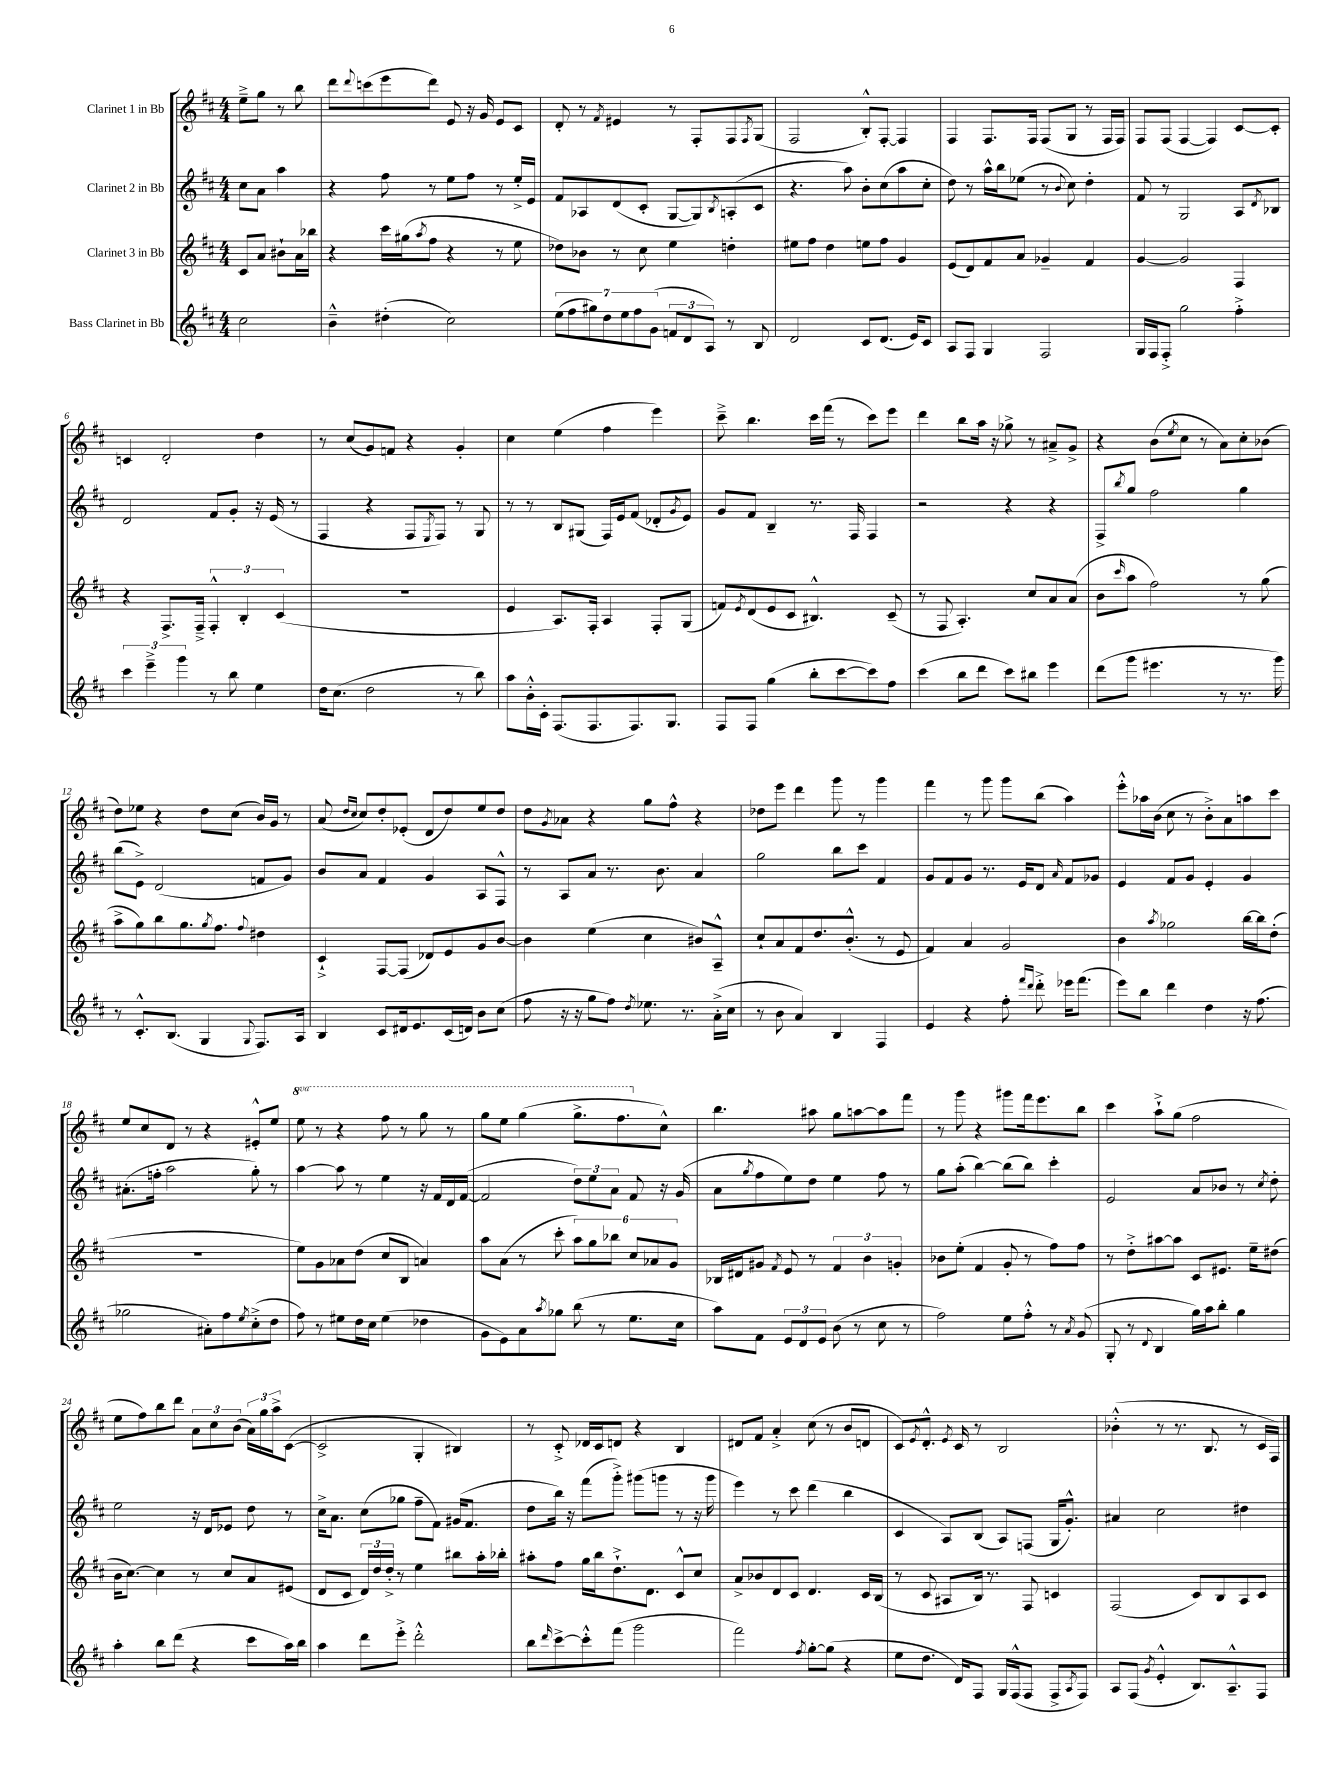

**kern	**kern	**kern	**kern
*staff4	*staff3	*staff2	*staff1
*clefG2	*clefG2	*clefG2	*clefG2
*k[f#c#]	*k[f#c#]	*k[f#c#]	*k[f#c#]
*M4/4	*M4/4	*M4/4	*M4/4
2cc#\	8c#/L	8cc#\L	8ee~^\L
.	8a/J	8a\J	8gg\J
.	8b#`\L	4aa\	8r
.	16a\L	.	8bb\
.	16bb-\JJ	.	.
=	=	=	=
4b~^^\	4r	4r	8ddd\L
.	.	.	8qqddd/
.	.	.	(8ccc\
(4dd#'\	16ccc#\LL	8ff#\	8eee\
.	(16gg#\J	.	.
.	8qaa/	.	.
.	8ff#\J	8r	8ddd\J)
2cc#\)	4r	8ee\L	8e/
.	.	8ff#\J	16r
.	.	.	16g/
.	8r	8r	8e/L
.	8ee\	16ee'^/LL	8c#/J
.	.	16e/JJ	.
=	=	=	=
(14ee\L	8dd-\L)	8f#/L	8d'/
14ff#\	.	.	.
.	8b-\J	8A-/	8r
14gg#\)	.	.	.
14dd\	.	.	.
.	.	.	8qf#/
.	8r	(8d/	4e#/
14ee\	.	.	.
14ff#\	.	.	.
.	8cc#\	8c#'/J	.
(14g\J	.	.	.
12f/L	4ee\	[8G/L	8r
12d/	.	.	.
.	.	8G/])	8F#'/L
12A/J)	.	.	.
.	.	8qB/	.
8r	4dd'\	(8A'/	8F#/
.	.	.	8qF#/
8B/	.	8c#/J	(8G/J
=	=	=	=
2d/	8ee#\L	4.r	2F#/
.	8ff#\J	.	.
.	4dd\	.	.
.	.	8aa\)	.
8c#/L	8ee\L	8b'\L	8B'^^/L)
(8.d/J	8ff#\J	(8cc#\	[8F#'/J
.	4g/	8aa\	4F#/]
16e/LK)	.	.	.
8c#/J	.	8cc#'\J	.
=	=	=	=
8A/L	(8e/L	8dd\)	4F#/
8F#/J	8d/)	8r	.
4G/	8f#/	16aa^^\LL	8.F#/L
.	.	16bb\J	.
.	8a/J	(8ee-\J	.
.	.	.	16F#/Jk
2F#/	4g-~/	8r	(8F#/L
.	.	8qqb/	.
.	.	8cc#\)	8G/J
.	4f#/	4dd'\	8r
.	.	.	16F#/LL
.	.	.	16F#/JJ)
=	=	=	=
16G/LL	[4g/	8f#/	8F#/L
16F#/J	.	.	.
8F#'^/J	.	8r	(8F#/J
2gg\	2g/]	2G/	[4F#/
.	.	.	4F#/])
4ff#'^\	4F#/	8A/L	[8c#/L
.	.	8qd/	.
.	.	8B-/J	8c#'/]J
=	=	=	=
6ccc#\	4r	2d/	4c/
6eee~^\	.	.	.
.	8.F#^/L	.	2d'/
6ggg\	.	.	.
.	16F#~^/Jk	.	.
8r	6F#'^^/	8f#/L	.
8bb\	.	8g'/J	.
.	6B'/	.	.
4ee\	.	16r	4dd\
.	.	(16e/	.
.	(6c#/	.	.
.	.	8r	.
=	=	=	=
16dd\LK	1r	4F#/	8r
(8.cc#\J	.	.	.
.	.	.	(8cc#/L
2dd\	.	4r	8g/)
.	.	.	8f/J
.	.	8F#/L	4r
.	.	8qE/	.
.	.	8F#/J)	.
8r	.	8r	4g'/
8bb\)	.	8G/	.
=	=	=	=
8aa\L	4e/	8r	4cc#\
16b'^^\L	.	8r	.
16c#'\JJ	.	.	.
(8.F#/L	8.A/L)	8B/L	(4ee\
.	.	(8G#/J	.
8.F#/	16F#'/Jk	.	.
.	4A/	16F#/LL)	4ff#\
.	.	16e/J	.
8.F#/)	.	(8f#/J	.
.	8F#'/L	8d-'/L	4eee\)
8.G/J	.	.	.
.	.	8qg/	.
.	(8G/J	8e/J)	.
=	=	=	=
8F#/L	8f/L)	8g/L	8ccc#~^\
.	8qe/	.	.
8F#/J	(8d/	8f#/J	4.bb\
(4gg\	8e/	4B~/	.
.	8c#/J	.	.
8bb'\L	4.B#^^/)	8.r	16ccc#\LL
.	.	.	(16fff#\JJ
[8ccc#\	.	.	8r
.	.	16F#/	.
8ccc#\])	.	4F#/	8ccc#\L)
8ff#\J	(8c#~/	.	8eee\J
=	=	=	=
(4ccc#\	8r	2r	4ddd\
.	8F#/	.	.
8bb\L	4.A'/)	.	8bb\L
8ddd\J	.	.	16aa\Jk
.	.	.	16r
8ccc#\L)	.	4r	8gg-^\
8bb#\J	8cc#/L	.	8r
4eee\	8a/	4r	8a#~^/L
.	(8a/J	.	8g^/J
=	=	=	=
(8ddd\L	8b\L	8F#^/L	4r
.	16qqccc#/	8qbb/	.
8ggg\J	8aa\J	8gg/J	.
4.eee#\	2ff#\)	2ff#\	(8b\L
.	.	.	8qee/
.	.	.	8cc#\J
.	.	.	8r
8r	.	.	8a\L)
8.r	8r	4gg\	8cc#'\
.	(8gg\	.	(8b-\J
16ggg\)	.	.	.
=	=	=	=
8r	8aa^\L	(8bb\L	8dd\L)
8.c#'^^/L	8gg\)	8e^\J)	8ee-\J
.	8bb\	(2d/	4r
(8.B/J	.	.	.
.	8.gg\	.	.
4G/	.	.	8dd\L
.	8qgg/	.	.
.	8.ff#\J	.	.
.	.	.	(8cc#\J
8qqG/	8qqff#/	.	.
8.F#/L)	4dd#\	8f/L	16b/LL)
.	.	.	16g/JJ
.	.	8g/J)	8r
16A/Jk	.	.	.
=	=	=	=
4B/	4c#`^/	8b/L	(8a/
.	.	.	16qqdd/LL
.	.	.	16qqcc#/JJ
.	.	8a/J	8cc#/L)
8c#/L	[8F#/L	4f#/	8dd'/
16d#/k	(8F#/]J	.	(8e-'/J
8.e/	.	.	.
.	8d-/L)	4g/	8d/L
(16c#/L	8e/	.	8dd/)
16d/JJ)	.	.	.
8b\L	8g/	8A/L	8ee/
(8cc#\J	[8b/J	8F#^^/J	8dd/J
=	=	=	=
8ff#\	4b\]	8r	8dd\L
.	.	.	8qg/
16r	.	8A/L	8a-\J
16r	.	.	.
8gg\L	(4ee\	8a/J	4r
8ff#\J)	.	8.r	.
8qdd/	.	.	.
8.ee-\	4cc#\	.	8gg\L
.	.	8.b\	.
.	.	.	8ff#^^\J
8.r	.	.	.
.	8b#/L)	4a/	4r
(16a'^\LL	8A~^^/J	.	.
16cc#\JJ	.	.	.
=	=	=	=
8r	8cc#`/L	2gg\	8dd-\L
8b\	8a/	.	8eee\J
4a/)	8f#/	.	4ddd\
.	8.dd/	.	.
4B/	.	8bb\L	8ggg\
.	(8.b'^^/J	.	.
.	.	8ccc#\J	8r
4F#/	8r	4f#/	4ggg\
.	8e/	.	.
=	=	=	=
4e/	4f#/)	8g/L	4fff#\
.	.	8f#/	.
4r	4a/	8g/J	8r
.	.	8.r	8ggg\
8ff#'\	2g/	.	8ggg\L
.	.	16e/LK	.
16qqfff#/LL	.	.	.
16qqddd/JJ	.	.	.
8ddd'^\	.	8d/J	(8bb\J
.	.	16qqa/	.
16eee-\LK	.	8f#/L	4aa\)
(8.fff#\J	.	.	.
.	.	8g-/J	.
=	=	=	=
8eee\L)	4b\	4e/	8eee'^^\L
8bb\J	.	.	16aa-\L
.	.	.	(16b\JJ
.	8qaa/	.	.
4ddd\	2gg-\	8f#/L	8cc#\
.	.	8g/J	8r
4dd\	.	4e'/	8b'^\L)
.	.	.	8a\
16r	[16bb\LL	4g/	8aa\
(8.ff#\	16bb\]J	.	.
.	(8dd'\J	.	8ccc#\J
=	=	=	=
2gg-\	1r	(8.a#'\L	8ee/L
.	.	.	8cc#/
.	.	16ff'\Jk	.
.	.	2aa\	8d/J
.	.	.	8r
8a#'\L)	.	.	4r
8ff#\	.	.	.
8qee/	.	.	.
(8cc#'^\	.	8gg'\)	8e#'^^/L
8dd\J	.	8r	8ee/J
=	=	=	=
8ff#\)	8ee\L)	[4aa\	8eee\
8r	8g\	.	8r
8ee#\L	8a-\	8aa\]	4r
16dd\L	(8dd\J	8r	.
16cc#\JJ	.	.	.
(4ee#\	8cc#/L	4ee\	8fff#\
.	8B/J	.	8r
4dd-\	4a/)	16r	8ggg\
.	.	16f#/LL	.
.	.	16d/	8r
.	.	([16f#/JJ	.
=	=	=	=
8g\L	8aa\L	2f#/]	8ggg\L
8e\)	(8a\J	.	8eee\J
8a\	8r	.	(4ggg\
8qaa/	.	.	.
8gg-\J	8ccc#'\	.	.
(8bb\	12aa\L)	12dd\L)	8.ggg^\L
.	12gg\	12ee\	.
8r	.	.	.
.	12bb-\J	12a\J	.
.	.	.	8.fff#\
8.ee\L	12cc#/L	8f#/	.
.	12a-/	.	.
.	.	16r	8cc#^^\J)
.	12g/J	.	.
16cc#\Jk	.	(16g/	.
=	=	=	=
8aa\L)	16B-/LL	8a\L	4.bb\
.	16d#/J	.	.
.	.	8qgg/	.
8f#\J	8g#/J	8ff#\	.
.	8qf#/	.	.
12e/L	8e/	8ee\)	.
12d/	.	.	.
.	8r	8dd\J	8aa#\
12e/J	.	.	.
(8b\	6f#/	4ee\	8gg\L
8r	.	.	[8aa\
.	6b\	.	.
8cc#\	.	8ff#\	8aa\]
.	6g'/	.	.
8r	.	8r	8fff#\J
=	=	=	=
2ff#\)	8b-\L	8gg\L	8r
.	(8ee'\J	(8aa'\J	8ggg\
.	4f#/	[4bb\)	4r
8ee\L	8g'/	(8bb\]L	8ggg#\L
8ff#'^^\J	8r	8bb\J)	16fff#\k
.	.	.	8.eee\
8r	8ff#\L)	4ccc#'\	.
8qa/	.	.	.
(8g/	8ff#\J	.	8bb\J
=	=	=	=
8G'/	8r	2e/	4ccc#\
8r	8dd'^\L	.	.
8qqd/	.	.	.
4B/	[8aa#\	.	8aa`^\L
.	8aa#\]J	.	(8gg\J
16gg\LL)	8c#/L	8a/L	2ff#\
16aa\J	.	.	.
8bb'\J	8.e#/J	8b-/J	.
4gg\	.	8r	.
.	16ee~\LK	.	.
.	.	8qcc#/	.
.	(8dd#\J	8dd'\	.
=	=	=	=
4aa'\	16b\LK	2ee\	8ee\L
.	[8.cc#\J)	.	.
.	.	.	8ff#\)
8bb\L	4cc#\]	.	8bb\
(8ddd\J	.	.	8ddd\J
4r	8r	16r	12a\L
.	.	16d/LK	.
.	.	.	12cc#\
.	8cc#/L	8e-/J	.
.	.	.	(12b\J
8ccc#\L	8a/	8dd\	24a\LL)
.	.	.	24gg\
.	.	.	24aa^\J
16aa\L)	(8e#/J	8r	([8c#\J
16bb\JJ	.	.	.
=	=	=	=
4aa\	8d/L	16cc#^\LK	2c#^/]
.	.	8.a\J	.
.	8c#/J	.	.
8ddd\L	24d/LL)	(8cc#\L	.
.	24dd/	.	.
.	24dd'^/JJ	.	.
8eee'^\J	8r	8gg-\J	.
2ddd'^^\	4ee\	8ff#~\L	4G'/
.	.	8f#\J)	.
.	8bb#\L	(16g#/LK	4B#/)
.	.	8.f#/J	.
.	16aa'\L	.	.
.	16bb-'\JJ	.	.
=	=	=	=
8bb\L	8aa#'\L	8dd\L	8r
16qqddd/	.	.	.
[8ccc#^\	8ff#\J	16bb\Jk)	8c#'^/
.	.	16r	.
8ccc#'^^\]	16gg\LL	(8fff#\L	16d-/LL
.	16bb\J	.	16c#/J
(8fff#\J	8.dd`^\	8ggg'^\J)	8d/J
2ggg\	.	(8ggg#\L	4r
.	8.d\J	.	.
.	.	8ggg\J	.
.	8c#^^/L	8r	4B/
.	8cc#/J	16r	.
.	.	16ggg\	.
=	=	=	=
2fff#\)	8a^/L	4eee\)	8d#/L
.	8b-/	.	8f#/J
.	8d/	8r	4a'^/
.	8c#/J	8ccc#\	.
8qff#/	.	.	.
[8gg'\L	4.d/	(4ddd\	(8cc#\
(8gg\]J	.	.	8r
4r	.	4bb\	8b/L
.	16c#/LL	.	8d/J
.	(16B/JJ	.	.
=	=	=	=
8ee\L	8r	4c#/	8c#/L)
.	.	.	8qe/
8.dd\J	8c#/	.	8.d'^^/J
.	8A#/L	8A/L)	.
.	.	.	8qe/
16d/LK)	.	.	16c#/
8F#/J	16B/Jk)	(8B/J	8r
.	8.r	.	.
16G/LL	.	8A/L)	2B/
(16F#^^/J	.	.	.
8F#/J	8F#/	(8F/J	.
8F#^/L	4c/	16G/LK	.
.	.	8.g'^^/J)	.
8qA/	.	.	.
8F#/J)	.	.	.
=	=	=	=
8A/L	(2F#/	4a#/	(4b-'^^\
(8F#/J	.	.	.
8qg/	.	.	.
4e'^^/	.	2cc#\	8r
.	.	.	8.r
8.B/L)	8c#/L)	.	.
.	.	.	8.B/
.	8B/	.	.
8.A~^^/	.	.	.
.	8A/	4dd#\	8r
8F#/J	8c#/J	.	16c#/LL
.	.	.	16F#/JJ)
==	==	==	==
*-	*-	*-	*-
